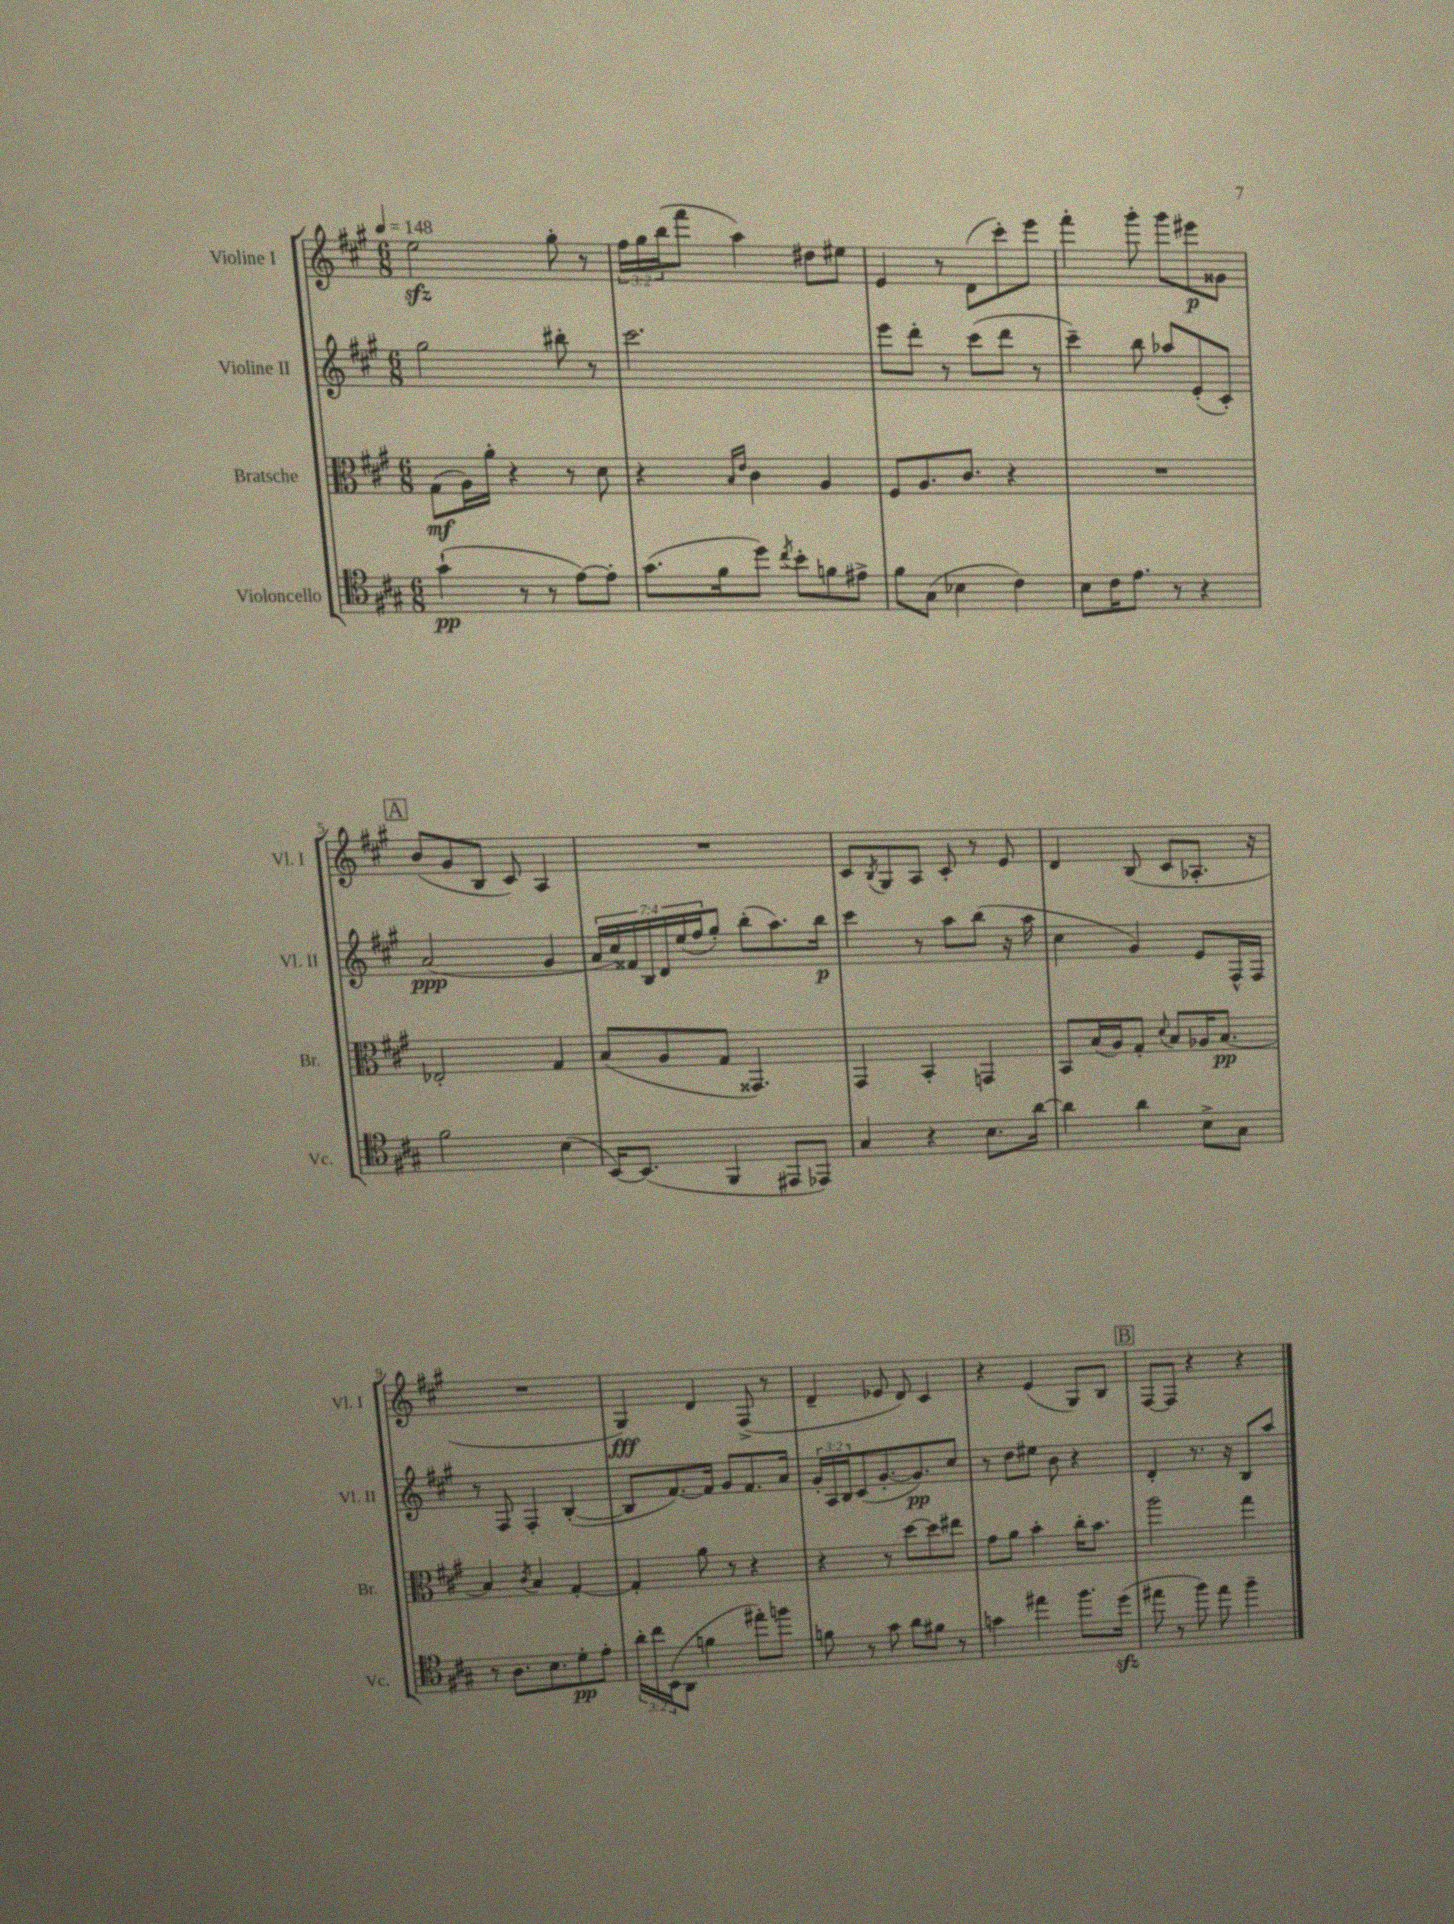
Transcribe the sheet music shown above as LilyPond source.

<<
\new StaffGroup <<
\new Staff = "s0" \with { instrumentName = "Violine I" shortInstrumentName = "Vl. I" } {
    \clef treble \key a \major \numericTimeSignature \time 6/8 \override Staff.TupletNumber.text = #tuplet-number::calc-fraction-text \tempo 4 = 148
    e''2\sfz gis''8-. r8 |
    \tuplet 3/2 { fis''16 gis''16 b''16( } fis'''8 a''4) dis''8 eis''8 |
    e'4 r8 d'8( cis'''8-.) e'''8 |
    fis'''4-. gis'''8-. gis'''8 eis'''8\p gisis'8 |
    \mark \markup { \box "A" } b'8( gis'8 b8 cis'8) a4 |
    R2. |
    cis'8 \acciaccatura { b8 } gis8 a8 cis'8-. r8 e'8 |
    d'4 b8( cis'8 aes8.-. r16 |
    R2. |
    gis4\fff) d'4 fis8->( r8 |
    d'4-- ees'8 d'8) cis'4 |
    r4 e'4( gis8) b8 |
    \mark \markup { \box "B" } fis8~ fis8 r4 r4 \bar "|." |
}
\new Staff = "s1" \with { instrumentName = "Violine II" shortInstrumentName = "Vl. II" } {
    \clef treble \key a \major \numericTimeSignature \time 6/8 \override Staff.TupletNumber.text = #tuplet-number::calc-fraction-text
    gis''2 bis''8-. r8 |
    cis'''2. |
    e'''8 d'''8-. r8 cis'''8( d'''8 r8 |
    cis'''4--) b''8 aes''8 e'8-.( cis'8-.) |
    \mark \markup { \box "A" } a'2\ppp( gis'4 |
    \tuplet 7/4 { a'16 cis''16) fisis'16 b16 d'16 e''16( fis''16 } gis''8-.) b''8-.( a''8.) b''16\p |
    cis'''4 r8 a''8 b''8( r16 a''16 |
    cis''4 gis'4) e'8 fis16-^ fis16 |
    r8 fis8 fis4-. b4~-.( |
    b8 fis'8.~) fis'16 gis'8 fis'8. a'16 |
    \tuplet 3/2 { gis'16-. a16 b16 } cis'8( gis'8.~-. gis'8.\pp) cis''8 |
    r8 d''8 eis''8 b'8 r4 |
    \mark \markup { \box "B" } d'4-. r8. r16 b8 a''8 \bar "|." |
}
\new Staff = "s2" \with { instrumentName = "Bratsche" shortInstrumentName = "Br." } {
    \clef alto \key a \major \numericTimeSignature \time 6/8
    gis8\mf( a16) a'16-. r4 r8 d'8 |
    r4 \grace { b16 e'16 } cis'4 a4 |
    fis8 a8. cis'8. r4 |
    R2. |
    \mark \markup { \box "A" } ees2-. gis4 |
    b8( a8 gis8 gisis,4.) |
    gis,4 b,4-. g,4 |
    b,8 b16( a16) gis8-. \appoggiatura { d'8 } b8 aes16 b8.~\pp |
    b4 \acciaccatura { cis'8 } b4 gis4~-. |
    gis4-. a'8 r8 r4 |
    r4 r8 d''8~ d''8 eis''8 |
    gis'8 a'8 b'4-. cis''16-. b'8. |
    \mark \markup { \box "B" } a''2 gis''4 \bar "|." |
}
\new Staff = "s3" \with { instrumentName = "Violoncello" shortInstrumentName = "Vc." } {
    \clef tenor \key a \major \numericTimeSignature \time 6/8 \override Staff.TupletNumber.text = #tuplet-number::calc-fraction-text
    gis'4-!\pp( r8 r8 e'8~) e'8-. |
    gis'8.( fis'16 d''8) \acciaccatura { cis''8 } b'8-. f'8 eis'8-> |
    fis'8 gis8( bes4 cis'4) |
    b8 cis'16 e'8. r8 r4 |
    \mark \markup { \box "A" } fis'2 b4( |
    b,16~) b,8.( fis,4 eis,8 ees,8) |
    gis4 r4 b8. a'16~ |
    a'4 a'4 b8-> gis8 |
    r8 a8. b8. d'8-.\pp e'8-. |
    \tuplet 3/2 { a'16-. cis''16 b,16( } a,8 f'4 eis''8-.) f''8 |
    f'8 r8 gis'8 a'8 fis'8 r8 |
    g'4 eis''4 fis''8. d''16\sfz( |
    \mark \markup { \box "B" } eis''8 r8 fis''8) eis''8 fis''4-- \bar "|." |
}
>>
>>
